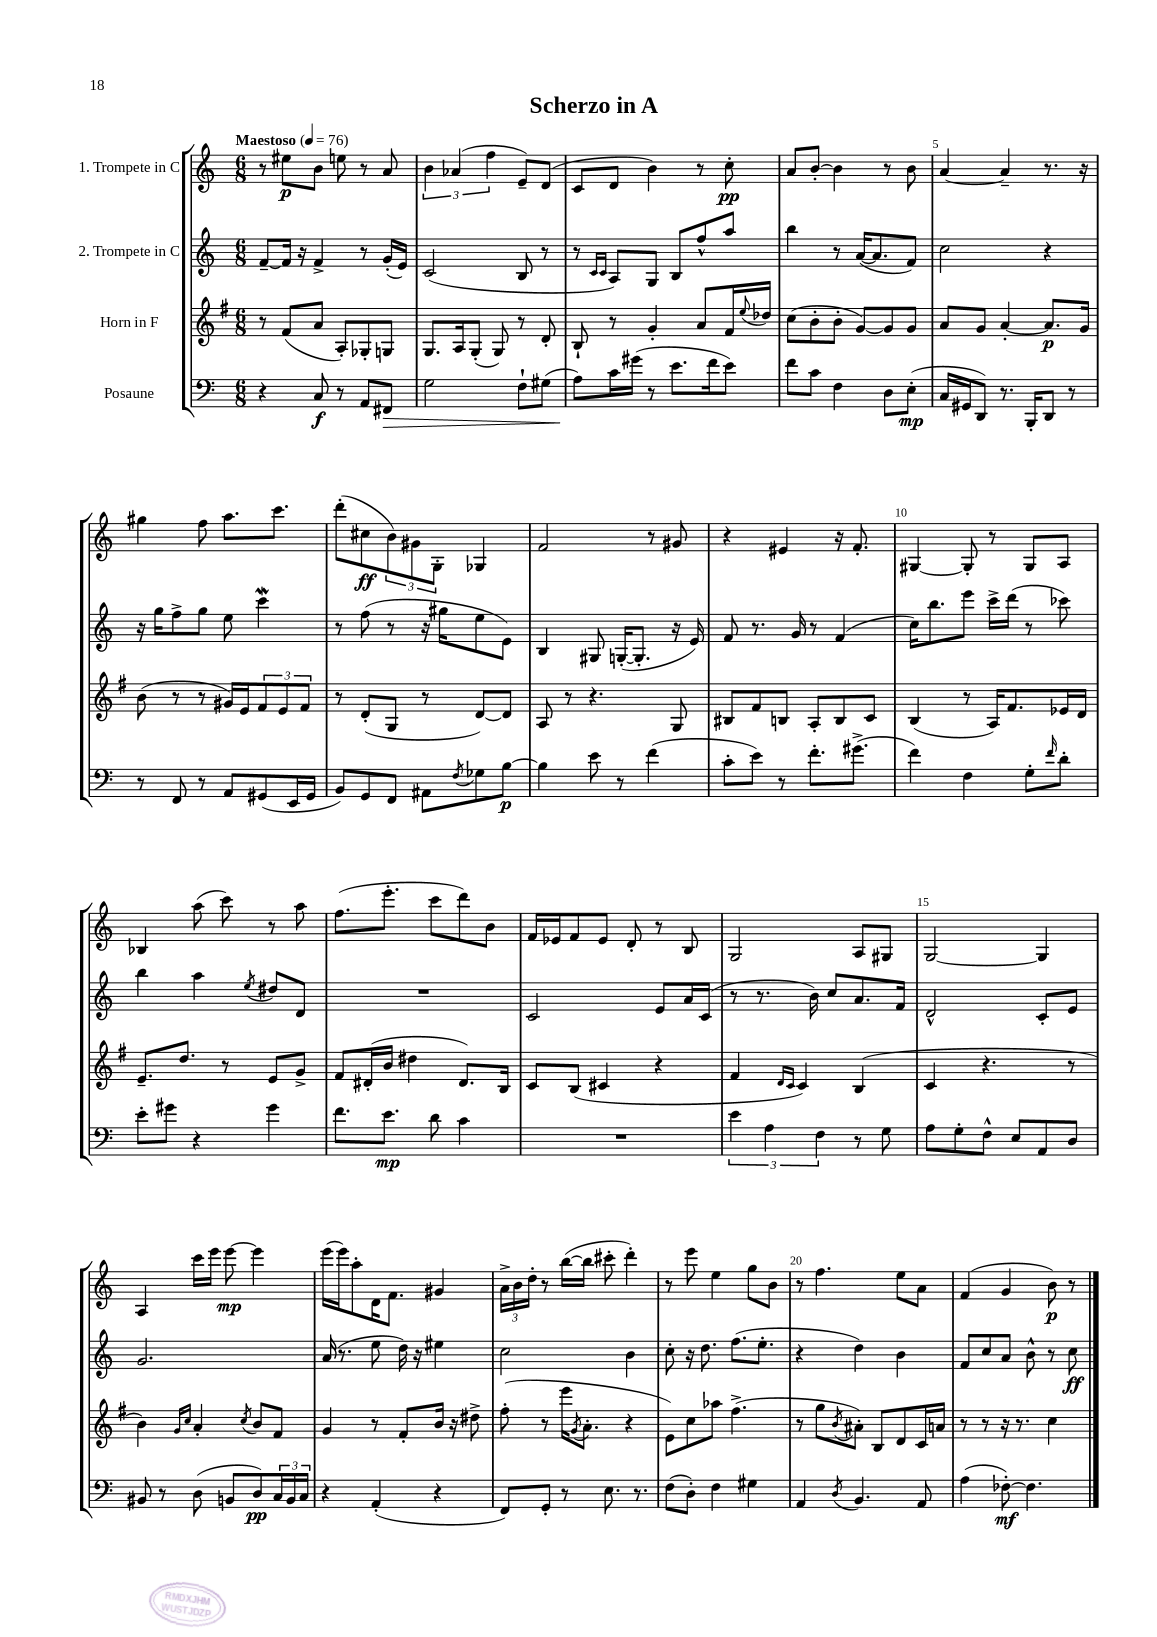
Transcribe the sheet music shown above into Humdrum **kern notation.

**kern	**kern	**kern	**kern
*staff4	*staff3	*staff2	*staff1
*clefF4	*clefG2	*clefG2	*clefG2
*k[]	*k[f#]	*k[]	*k[]
*M6/8	*M6/8	*M6/8	*M6/8
*MM76	*MM76	*MM76	*MM76
4r	8r	[8f~	8r
.	(8f#	16f]	8ee#
.	.	16r	.
8C	8a	4f^	8b
8r	8A')	.	8ee
8AA	8G-'	8r	8r
8FF#	8G	(16g'	8a
.	.	16e)	.
=	=	=	=
2G	8.G	(2c	6b
.	.	.	(6a-
.	16A	.	.
.	(8G'	.	.
.	.	.	6ff
.	8G)	.	.
8F`	8r	8B	8e~)
(8G#	8d'	8r	(8d
=	=	=	=
8A)	8B`	8r	8c
.	.	16qqc	.
.	.	16qqc	.
16c	8r	8A)	8d
(16g#	.	.	.
8r	4g'	8G	4b)
8.e	.	8B	.
.	8a	8ff^^	8r
16f	.	.	.
8e)	16f#	8aa	8cc'
.	8qqee	.	.
.	16dd-	.	.
=	=	=	=
8f	(8cc	4bb	8a
8c	8b'	.	[8b'
4F	8b'	8r	4b]
.	[8g)	([16a	.
.	.	8.a]	.
8D	8g]	.	8r
(8E'	8g	8f)	8b
=	=	=	=
16C	8a	2cc	[4a
16GG#	.	.	.
8DD)	8g	.	.
8.r	[4a'	.	4a~]
16BBB'	.	.	.
8DD	8.a]	4r	8.r
8r	.	.	.
.	16g	.	16r
=	=	=	=
8r	(8b	16r	4gg#
.	.	16gg	.
8FF	8r	8ff^	.
8r	8r	8gg	8ff
8AA	16g#)	8ee	8.aa
.	16e	.	.
(8GG#	12f#	4ccc	.
.	.	.	8.ccc
.	12e	.	.
16EE	.	.	.
.	12f#	.	.
16GG#	.	.	.
=	=	=	=
8BB)	8r	8r	(8ddd'
8GG	(8d'	(8ff	8cc#
8FF	8G	8r	12b)
.	.	.	12g#
8AA#	8r	16r	.
.	.	.	12G'
.	.	16gg#	.
8qF	.	.	.
8G-	[8d)	8ee	4G-
[8B	8d]	8e)	.
=	=	=	=
4B]	8A	4B	2f
.	8r	.	.
8e	4.r	8G#	.
8r	.	([16G'	.
.	.	8.G']	.
(4f	.	.	8r
.	8G	16r	8g#
.	.	16e)	.
=	=	=	=
8c'	8B#	8f	4r
8e)	8f#	8.r	.
8r	8B	.	4e#
.	.	16g	.
8.f'	8A'	8r	.
.	8B	(4f	16r
(8.g#^	.	.	8.f'
.	8c	.	.
=	=	=	=
4f)	(4B	16cc)	[4G#
.	.	8.bb	.
4F	8r	8eee	8G#']
.	16A)	16ccc^	8r
.	8.f#	(16ddd	.
8G'	.	8r	8G#
16qqf	.	.	.
8d'	16e-	8ccc-)	8A
.	16d	.	.
=	=	=	=
8e'	8.e~	4bb	4B-
8g#	.	.	.
.	8.dd	.	.
4r	.	4aa	(8aa
.	8r	.	8ccc)
.	.	8qee	.
4g#	8e	8dd#	8r
.	8g^	8d	8aa
=	=	=	=
8.f	8f#	2.r	(8.ff
.	(16d#'	.	.
8.e	16b	.	8.eee'
.	4dd#	.	.
8d	.	.	8ccc
4c	8.d#)	.	8ddd)
.	.	.	8b
.	16B	.	.
=	=	=	=
2.r	8c	2c	16f
.	.	.	16e-
.	(8B	.	8f
.	4c#	.	8e-
.	.	.	8d'
.	4r	8e	8r
.	.	16a	8B
.	.	(16c	.
=	=	=	=
6e	4f#	8r	2G
.	.	8.r	.
6A	.	.	.
.	16qqd	.	.
.	16qqc	.	.
.	4c)	.	.
.	.	16b)	.
6F	.	.	.
.	.	8cc	.
8r	(4B	8.a	8A
8G	.	.	8G#
.	.	16f	.
=	=	=	=
8A	4c	2d^^	[2G
8G'	.	.	.
8F^^	4.r	.	.
8E	.	.	.
8AA	.	8c'	4G]
8D	8r	8e	.
=	=	=	=
8BB#	4b)	2.g	4A
8r	.	.	.
.	16qqg	.	.
.	16qqcc	.	.
(8D	4a'	.	16ccc
.	.	.	16eee
8BB	.	.	[8eee
.	8qcc	.	.
8D)	8b	.	4eee]
24C	8f#	.	.
24BB	.	.	.
24C	.	.	.
=	=	=	=
4r	4g	(16a	(16eee
.	.	8.r	16eee)
.	.	.	8aa'
(4AA'	8r	8ee	16d
.	.	.	8.f
.	8f#'	16dd)	.
.	.	16r	.
4r	16b	4ee#	4g#
.	16r	.	.
.	8dd#^	.	.
=	=	=	=
8FF)	(8ff#'	2cc	24a^
.	.	.	24b
.	.	.	24dd'
8GG'	8r	.	8r
8r	16eee	.	([16bb
.	8qg	.	.
.	8.a'	.	16bb]
8.E	.	.	8ccc#'
.	4r	4b	4ddd')
8.r	.	.	.
=	=	=	=
(8F	8e)	8cc'	8r
8D')	8cc	16r	8eee
.	.	8.dd	.
4F	8aa-	.	4ee
.	(4.ff#^	(8.ff	.
4G#	.	.	8gg
.	.	8.ee'	.
.	.	.	8b
=	=	=	=
4AA	8r	4r	8r
.	8gg	.	4.ff
8qD	8qb	.	.
4.BB	8a#')	4dd)	.
.	8B	.	.
.	8d	4b	8ee
8AA	16c	.	8a
.	16a	.	.
=	=	=	=
(4A	8r	8f	(4f
.	8r	8cc	.
[8F-')	16r	8a	4g
.	8.r	.	.
4.F-]	.	8b^^	.
.	4cc	8r	8b)
.	.	8cc	8r
==	==	==	==
*-	*-	*-	*-
